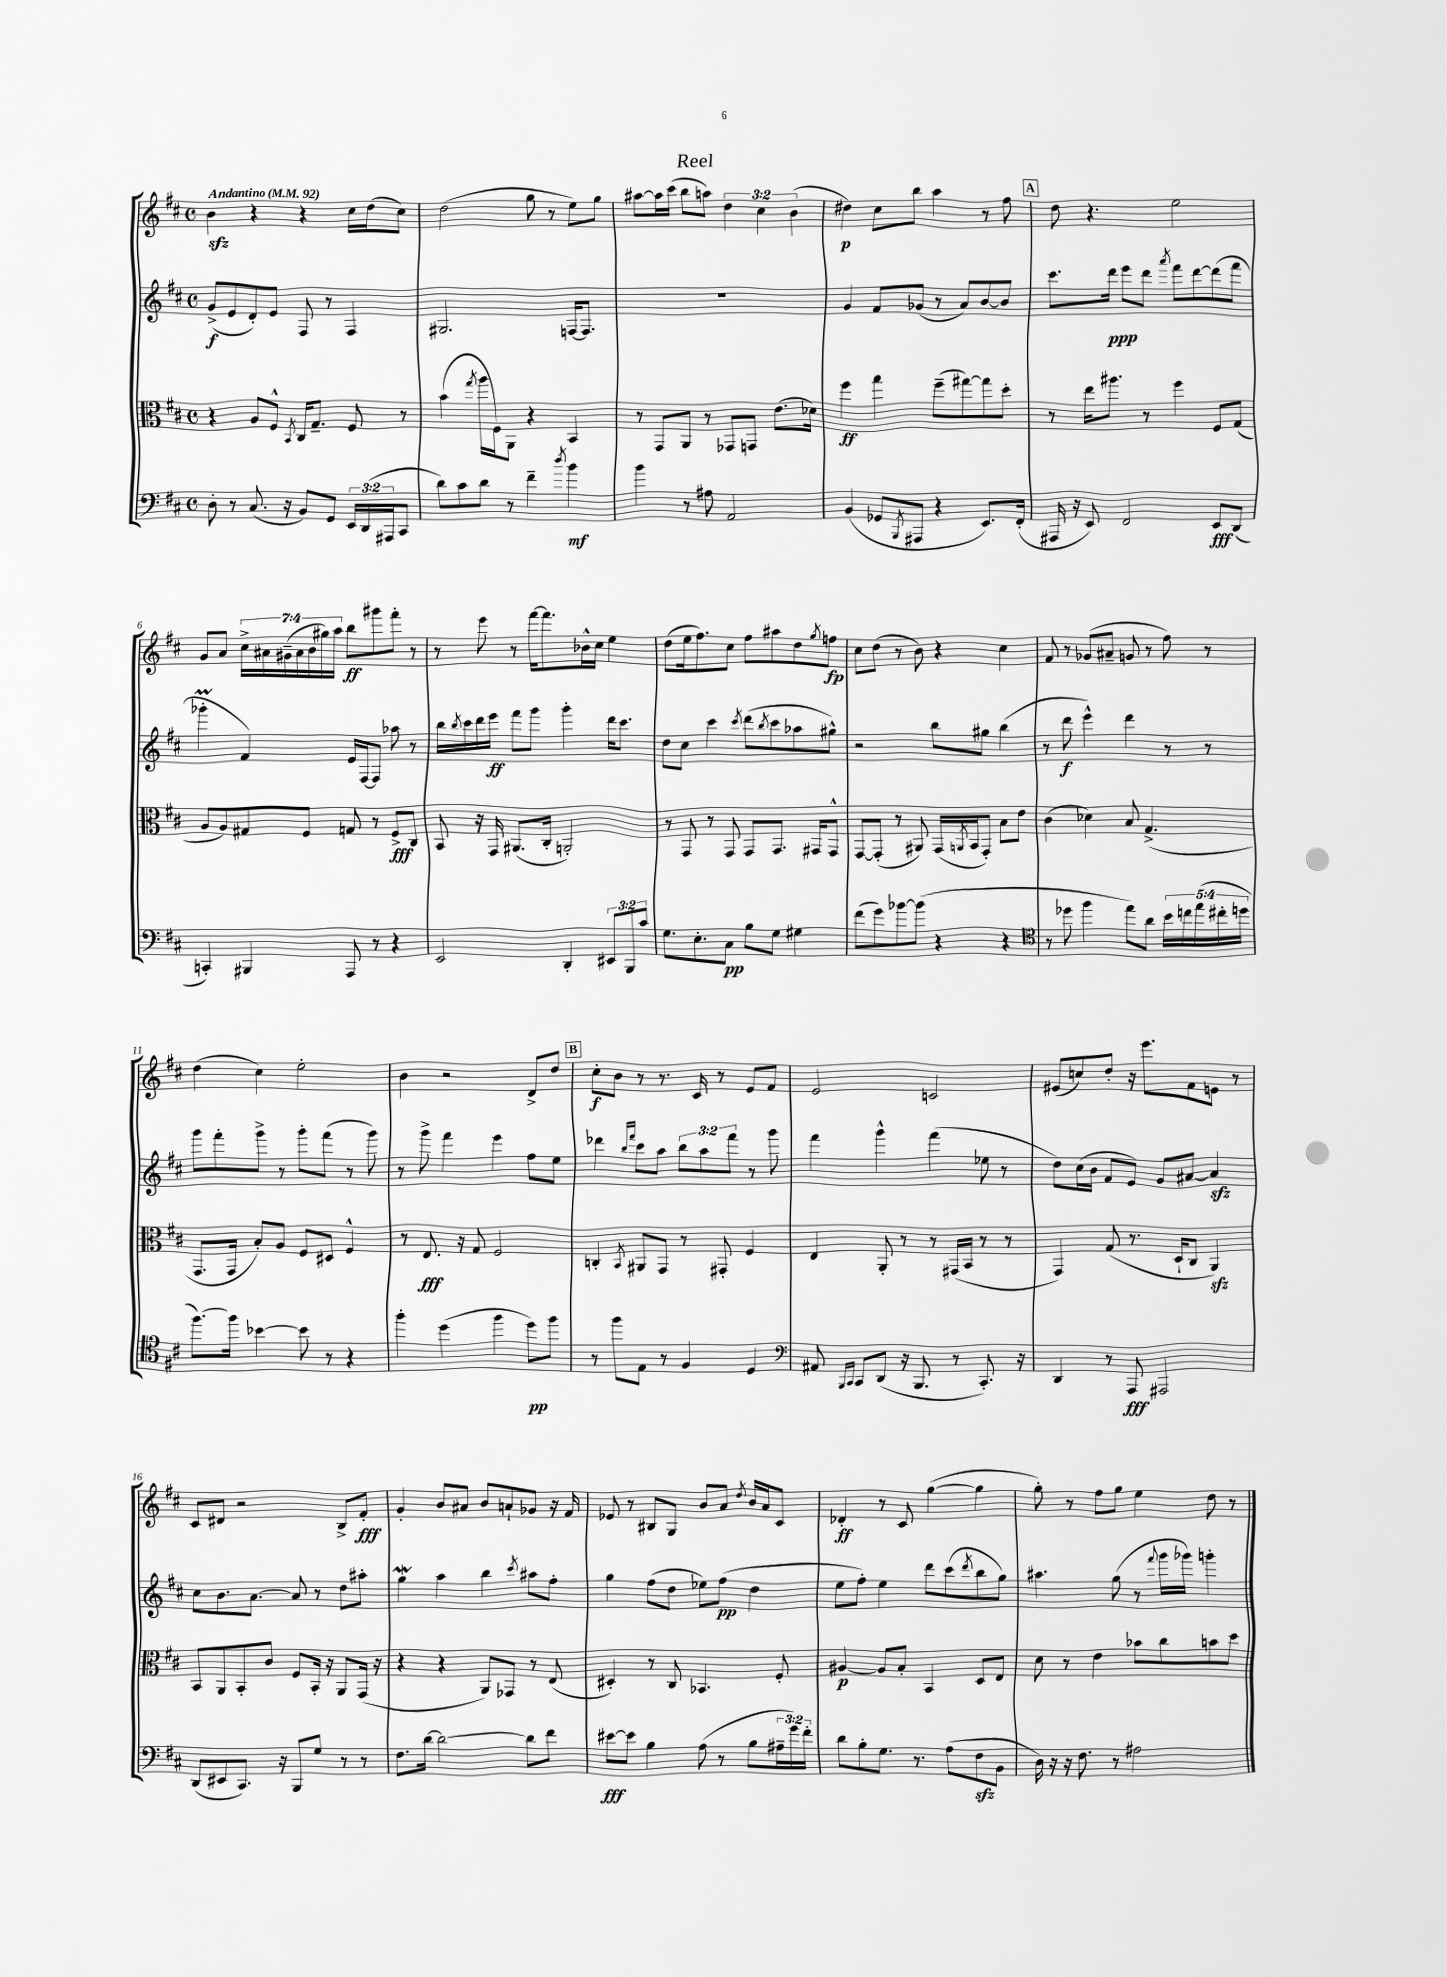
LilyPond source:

\header { title = "Reel" }
<<
\new StaffGroup <<
\new Staff = "s0" {
    \clef treble \key d \major \defaultTimeSignature \time 4/4 \override Staff.TupletNumber.text = #tuplet-number::calc-fraction-text \tempo "Andantino" 4 = 92
    b'4\sfz r4 r4 cis''16 d''16( cis''8) |
    d''2( g''8 r8 e''8) g''8 |
    ais''8~ ais''16 cis'''16( b''8 a''8) \tuplet 3/2 { d''4 cis''4 b'4( } |
    dis''4\p) cis''8 b''8 a''4 r8 fis''8 |
    \mark \markup { \box "A" } d''8 r4. e''2 |
    g'8 a'8 \tuplet 7/4 { cis''16-> ais'16 gis'16--( ais'16 b'16 gis''16) a''16 } b''8\ff gis'''8 fis'''8-. r8 |
    r8 e'''8 r8 fis'''16~ fis'''8. bes'16-^ cis''16 e''4 |
    d''8( e''16 fis''8.) cis''8 fis''8 ais''8 d''8 \acciaccatura { g''8 } f''8\fp |
    cis''8 d''8( r8 b'8) r4 cis''4 |
    fis'8 r8 ges'8( ais'8-- g'8 r8 fis''8) r8 |
    d''4( cis''4) e''2-. |
    b'4 r2 d'8-> d''8 |
    \mark \markup { \box "B" } cis''8-.\f b'8 r8 r8. cis'16 r8 e'8 fis'8 |
    e'2 c'2 |
    eis'8( c''8) d''8-. r16 e'''8. fis'8 e'8 r8 |
    cis'8 dis'8 r2 b8-> fis'8-.\fff |
    g'4-. b'8 ais'8 b'8 a'8-! ges'8 r16 fis'16 |
    ees'8 r8 bis8 g8 b'8 a'8 \acciaccatura { d''8 } b'16 a'16 cis'8 |
    des'4-.\ff r8 cis'8 g''4~( g''4 |
    g''8-.) r8 fis''8 g''8 e''4 d''8 r8 \bar "|." |
}
\new Staff = "s1" {
    \clef treble \key d \major \defaultTimeSignature \time 4/4 \override Staff.TupletNumber.text = #tuplet-number::calc-fraction-text
    g'8->\f( e'8 d'8-.) e'8 fis8 r8 fis4 |
    gis2. f16~ f8. |
    R1 |
    g'4 fis'8 ges'8( r8 a'8) b'8~ b'8 |
    \mark \markup { \box "A" } cis'''8. d'''16\ppp e'''8 d'''8 \acciaccatura { a'''8 } fis'''8 d'''8~ d'''8( fis'''8 |
    ges'''4-.\prall fis'4) e'16 fis16~ fis8 aes''8 r8 |
    b''16 \acciaccatura { b''8 } cis'''16 d'''16 e'''16\ff fis'''8 g'''8 g'''4-. d'''16 cis'''8. |
    d''8 cis''8 cis'''4 \acciaccatura { cis'''8 } d'''8( \acciaccatura { b''8 } cis'''8 aes''8 gis''8-^) |
    r2 b''8 gis''8 b''4( |
    r8 d'''8\f e'''4-^) d'''4 r8 r8 |
    g'''8 fis'''8-. g'''8-> r8 g'''8-. fis'''8( r8 g'''8) |
    r8 g'''8-> fis'''4 e'''4 fis''8 e''8 |
    \mark \markup { \box "B" } des'''4 \grace { b''16 fis'''16 } cis'''8 a''8 \tuplet 3/2 { b''8 a''8 fis'''8 } r8 g'''8 |
    fis'''4 g'''4-^ fis'''4( ees''8 r8 |
    d''8) cis''16( b'16 fis'8 e'8) g'8 ais'8~ ais'4\sfz |
    cis''8 b'8. a'8.~ a'8 r8 d''8 ais''8-. |
    g''4\mordent a''4 b''4 \acciaccatura { cis'''8 } ais''8 fis''8-. |
    g''4 fis''8( d''8 ees''8) fis''8\pp( d''4 |
    e''8 fis''8-.) e''4 d'''8 cis'''8( \acciaccatura { d'''8 } b''8 g''8) |
    ais''4. g''8( r8 \appoggiatura { fis'''8 } g'''16 ges'''16) g'''4-. \bar "|." |
}
\new Staff = "s2" {
    \clef alto \key d \major \defaultTimeSignature \time 4/4
    r4 a8 fis8-^ \acciaccatura { b,8 } cis16 g8.-- fis8 r8 |
    b'4( \acciaccatura { g''8 } a''16 fis16) a,8 r4 b,4 |
    r8 g,8 a,8 r8 ges,8 g,8 e'8.( des'16) |
    fis''4\ff g''4 fis''8--( gis''8~) gis''8 d''8-. |
    \mark \markup { \box "A" } r8 e''16 ais''8. r8 fis''4 fis8 g8( |
    a8 a8) gis8 fis8 g8 r8 fis8->\fff cis8 |
    b,8 r16 g,16 ais,8.( cis16-. a,2-.) |
    r8 g,8 r8 g,8 g,8 g,8. gis,16 gis,8-^ |
    g,8~ g,8-.( r8 ais,8) g,16( \acciaccatura { a,8 } b,16 g,8-.) b8 e'8 |
    cis'4( des'4) b8 g4.->( |
    g,8. g,16 b8-.) a8 fis8 dis8 fis4-^ |
    r8 e8.\fff r16 g8 fis2 |
    \mark \markup { \box "B" } c4-. \acciaccatura { b,8 } ais,8 g,8 r8 gis,8-. fis4 |
    e4 a,8-. r8 r8 gis,16( b,16 r8 r8 |
    g,4) g8( r8. d16-! cis8 a,4\sfz) |
    b,8 a,8 b,8-. cis'8 fis8 b,16-. r16 a,8 g,16( r16 |
    r4 r4 a,8) ges,8 r8 e8( |
    dis4-.) r8 cis8 bes,4. fis8-. |
    ais4~\p ais8 b8-. b,4 d8 e8 |
    d'8 r8 e'4 bes'8 cis''8 b'8 d''8 \bar "|." |
}
\new Staff = "s3" {
    \clef bass \key d \major \defaultTimeSignature \time 4/4 \override Staff.TupletNumber.text = #tuplet-number::calc-fraction-text
    d8-. r8 cis8.( r16 b,8) g,8 \tuplet 3/2 { e,16 d,16( ais,,16 } cis,8 |
    d'8) cis'8 d'8 r8 fis'4-- \acciaccatura { d''8 } b'4\mf |
    b'4 r8 ais8 a,2 |
    b,4( ges,8 \acciaccatura { b,,8 } ais,,8 r4 e,8.) fis,16-.( |
    \mark \markup { \box "A" } ais,,16 r16 e,8) fis,2 e,8\fff d,8( |
    c,4-.) bis,,4 a,,8 r8 r4 |
    e,2 d,4-. \tuplet 3/2 { eis,8 b,,8 cis'8 } |
    g8. e8.-. cis8\pp b8 g8 gis4 |
    fis'8( g'8) bes'8~ bes'8( r4 r4 |
    \clef tenor r8 des''8 fis''4 e''8) a'8 \tuplet 5/4 { b'16 c''16 e''16( cis''16-. d''16 } |
    fis''8.~) fis''16 bes'4~ bes'8 r8 r4 |
    fis''4-. d''4( fis''4 d''8\pp) fis''8 |
    \mark \markup { \box "B" } r8 fis''8 e8 r8 fis4 d4 |
    \clef bass ais,8 \grace { b,,16 cis,16 } cis,8 d,8( r16 b,,8. r8 cis,8.-.) r16 |
    d,4 r8 a,,8\fff ais,,2 |
    d,8( eis,8 cis,8.) r16 b,,8 g8 r8 r8 |
    fis8. d'16~ d'2~ d'8 fis'8 |
    eis'8~\fff eis'8 b4 a8( r8 b8 \tuplet 3/2 { ais16-- g'16) fis'16-. } |
    d'8 b8-. g8. r8. a8( fis8\sfz b,8 |
    d16) r16 r16 fis8. r8 ais2 \bar "|." |
}
>>
>>
